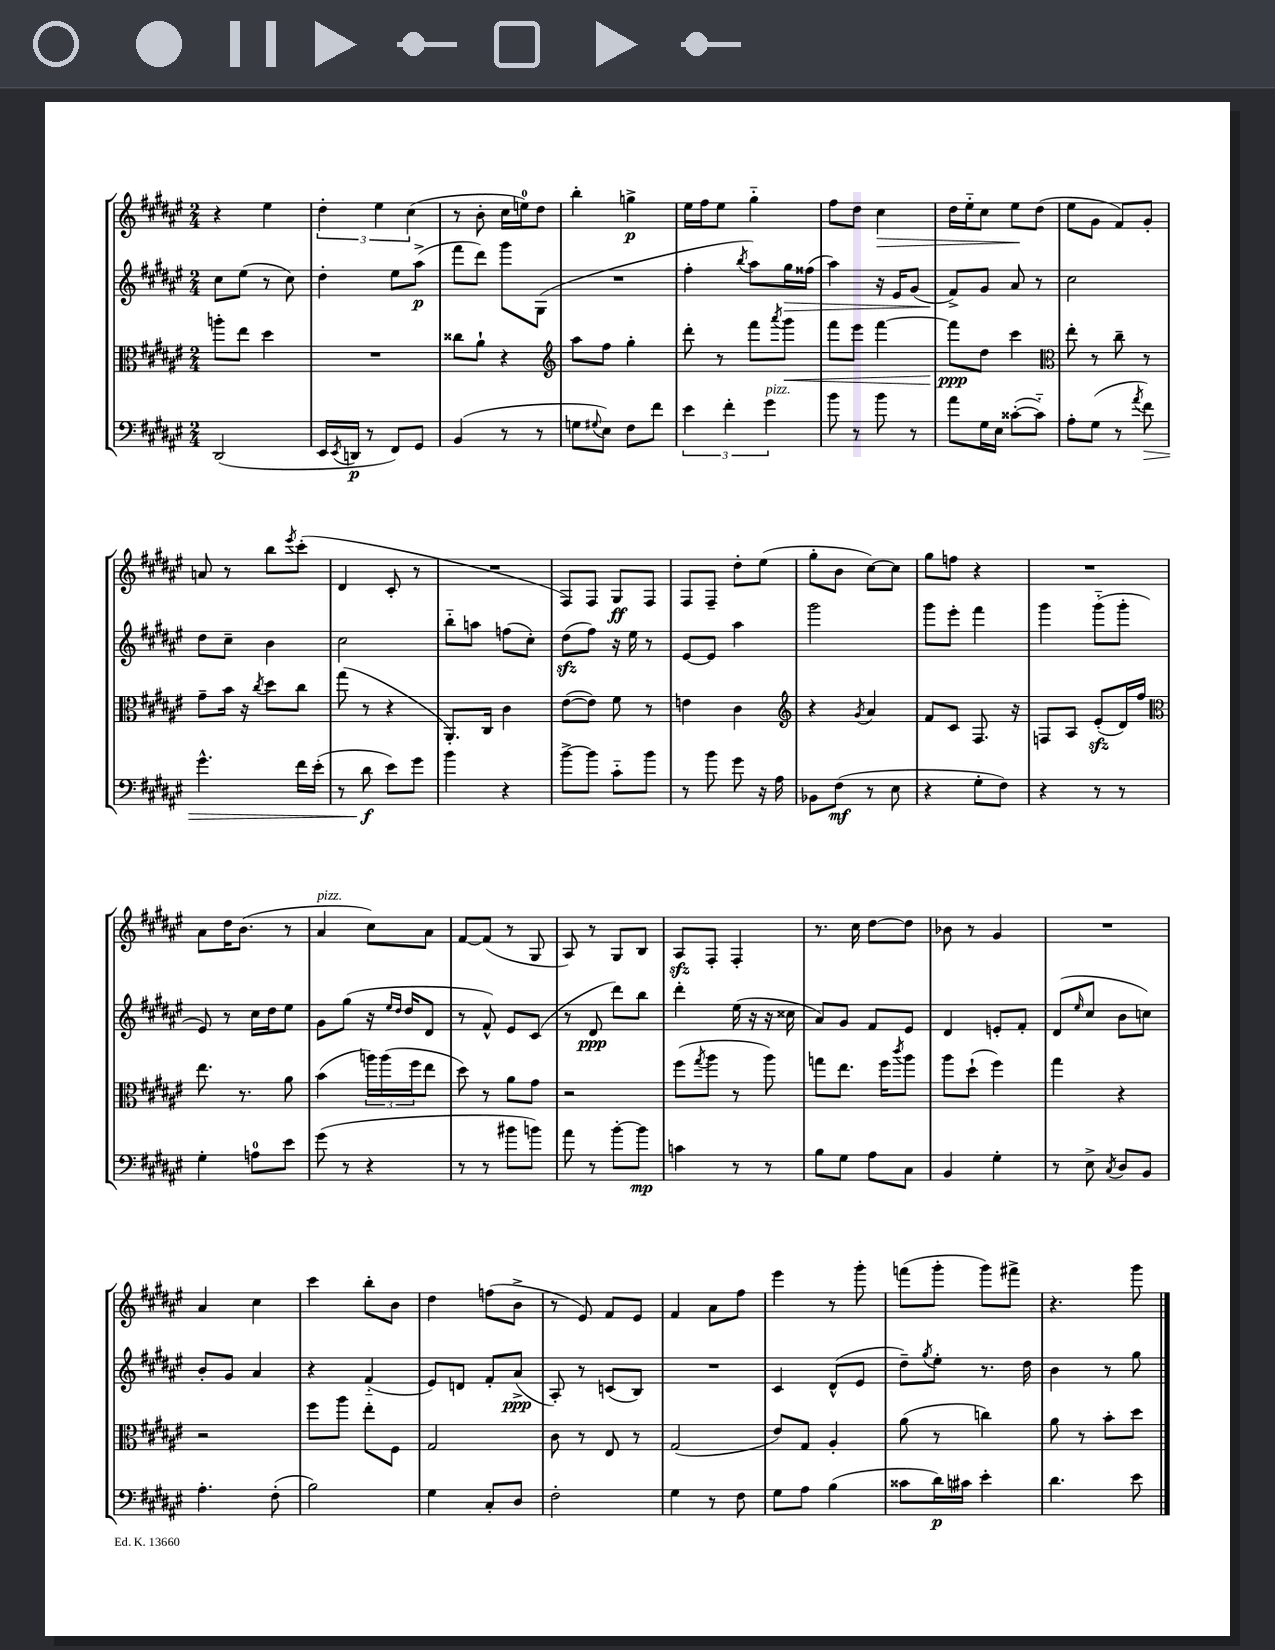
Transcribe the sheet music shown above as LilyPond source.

<<
\new StaffGroup <<
\new Staff = "s0" {
    \clef treble \key fis \major \numericTimeSignature \time 2/4
    r4 eis''4 |
    \tuplet 3/2 { dis''4-. eis''4 cis''4( } |
    r8 b'8-. cis''16 e''16-0) dis''8 |
    b''4-. g''4->\p |
    eis''16 fis''16 eis''8 gis''4-_ |
    fis''8 dis''8 cis''4\> |
    dis''16 eis''16-_ cis''8 eis''8\! dis''8( |
    eis''8 gis'8 fis'8) gis'8-. |
    a'8 r8 b''8 \acciaccatura { eis'''8 } cis'''8-.( |
    dis'4 cis'8-. r8 |
    R2 |
    fis8) fis8 gis8\ff fis8 |
    fis8 fis8-- dis''8-. eis''8( |
    gis''8-. b'8 cis''8~) cis''8 |
    gis''8 f''8 r4 |
    R2 |
    ais'8 dis''16 b'8.( r8 |
    ais'4^\markup { \italic "pizz." } cis''8) ais'8 |
    fis'8~ fis'8( r8 gis8 |
    ais8) r8 gis8 b8 |
    ais8\sfz fis8-. fis4-. |
    r8. cis''16 dis''8~ dis''8 |
    bes'8 r8 gis'4 |
    R2 |
    ais'4 cis''4 |
    cis'''4 b''8-. b'8 |
    dis''4 f''8( b'8-> |
    r8 eis'8) fis'8 eis'8 |
    fis'4 ais'8 fis''8 |
    eis'''4 r8 gis'''8-. |
    f'''8( gis'''8-. gis'''8) fis'''8-> |
    r4. gis'''8 \bar "|." |
}
\new Staff = "s1" {
    \clef treble \key fis \major \numericTimeSignature \time 2/4
    cis''8 eis''8( r8 cis''8) |
    dis''4-. eis''8 ais''8->\p( |
    fis'''8 dis'''8) gis'''8 gis8( |
    R2 |
    fis''4-. \acciaccatura { b''8 } ais''8) gis''16\> fisis''16( |
    ais''4) r16 eis'16 gis'8( |
    fis'8->\!) gis'8 ais'8 r8 |
    cis''2 |
    dis''8 cis''8-- b'4 |
    cis''2 |
    b''8-_ a''8 f''8( cis''8-.) |
    dis''8\sfz( fis''8) r16 eis''16 r8 |
    eis'8~ eis'8 ais''4 |
    gis'''2 |
    gis'''8 eis'''8-. fis'''4 |
    gis'''4 gis'''8-_( gis'''8-. |
    eis'8) r8 cis''16 dis''16 eis''8 |
    gis'8 gis''8( r16 \grace { eis''16 dis''16 } dis''16 dis'8 |
    r8 fis'8-^) eis'8 cis'8( |
    r8 dis'8\ppp dis'''8) b''8 |
    dis'''4-. eis''16( r16 r16 cisis''16 |
    ais'8) gis'8 fis'8 eis'8 |
    dis'4 e'8-. fis'8-. |
    dis'8( \grace { eis''16 } cis''8 b'8 c''8) |
    b'8-. gis'8 ais'4 |
    r4 fis'4-_( |
    eis'8) d'8 fis'8-. ais'8->\ppp( |
    ais8-.) r8 c'8( b8) |
    R2 |
    cis'4 dis'8-^( eis'8 |
    dis''8--) \acciaccatura { gis''8 } eis''8-. r8. dis''16 |
    b'4 r8 gis''8 \bar "|." |
}
\new Staff = "s2" {
    \clef alto \key fis \major \numericTimeSignature \time 2/4
    a''8-. eis''8 dis''4 |
    R2 |
    cisis''8 ais'8-! r4 |
    \clef treble ais''8 fis''8 gis''4-. |
    dis'''8-. r8 fis'''8 \acciaccatura { ais'''8 } gis'''8\< |
    fis'''8 eis'''8 fis'''4~ |
    fis'''8\ppp\! dis''8 cis'''4 |
    \clef alto eis''8-. r8 cis''8-- r8 |
    gis'8-- b'16 r16 \acciaccatura { cis''8 } dis''8 cis''8 |
    gis''8( r8 r4 |
    ais,8.-.) cis16 cis'4 |
    eis'8~( eis'8) fis'8 r8 |
    e'4 cis'4 |
    \clef treble r4 \acciaccatura { gis'8 } ais'4 |
    fis'8 cis'8 fis8. r16 |
    f8 ais8 eis'8-.\sfz( dis'16) fis''16 |
    \clef alto eis''8. r8. ais'8 |
    b'4( \tuplet 3/2 { a''16) a''16( fis''16 } eis''8 |
    dis''8) r8 ais'8 gis'8 |
    r2 |
    fis''8( \acciaccatura { gis''8 } ais''8 r8 ais''8) |
    g''8 eis''8. fis''16 \acciaccatura { cis'''8 } ais''8 |
    ais''8 dis''8-!( fis''4) |
    gis''4 r4 |
    r2 |
    fis''8 ais''8 eis''8-. fis8 |
    gis2 |
    cis'8 r8 eis8 r8 |
    gis2( |
    eis'8) gis8 ais4-. |
    ais'8( r8 c''4) |
    ais'8 r8 b'8-. dis''8 \bar "|." |
}
\new Staff = "s3" {
    \clef bass \key fis \major \numericTimeSignature \time 2/4
    dis,2( |
    eis,16 \acciaccatura { eis,8 } d,16\p r8 fis,8) gis,8 |
    b,4( r8 r8 |
    g8 \appoggiatura { gis8 } eis8) fis8 fis'8 |
    \tuplet 3/2 { eis'4 fis'4-. gis'4^\markup { \italic "pizz." } } |
    b'8 r8 b'8 r8 |
    ais'8 gis16 eis16 cisis'8~-.( cisis'8-_) |
    ais8-. gis8( r8 \acciaccatura { ais'8 } fis'8\>) |
    gis'4.-^ fis'16 eis'16-.( |
    r8 dis'8\f\! eis'8) gis'8 |
    b'4 r4 |
    b'8~-> b'8 cis'8-_ b'8 |
    r8 b'8 gis'8 r16 ais16 |
    bes,8 fis8\mf( r8 eis8 |
    r4 gis8-. fis8) |
    r4 r8 r8 |
    gis4-. a8-0 eis'8 |
    gis'8( r8 r4 |
    r8 r8 bis'8 b'8) |
    ais'8 r8 b'8~-. b'8\mp |
    c'4 r8 r8 |
    b8 gis8 ais8 cis8 |
    b,4 gis4-. |
    r8 eis8-> \acciaccatura { cis8 } dis8 b,8 |
    ais4.-. fis8-.( |
    b2) |
    gis4 cis8-. dis8 |
    fis2-. |
    gis4 r8 fis8 |
    gis8 ais8 b4( |
    cisis'8 dis'16\p) cis'16 eis'4-. |
    dis'4. eis'8 \bar "|." |
}
>>
>>
\layout { \context { \Score \remove "Bar_number_engraver" } }
